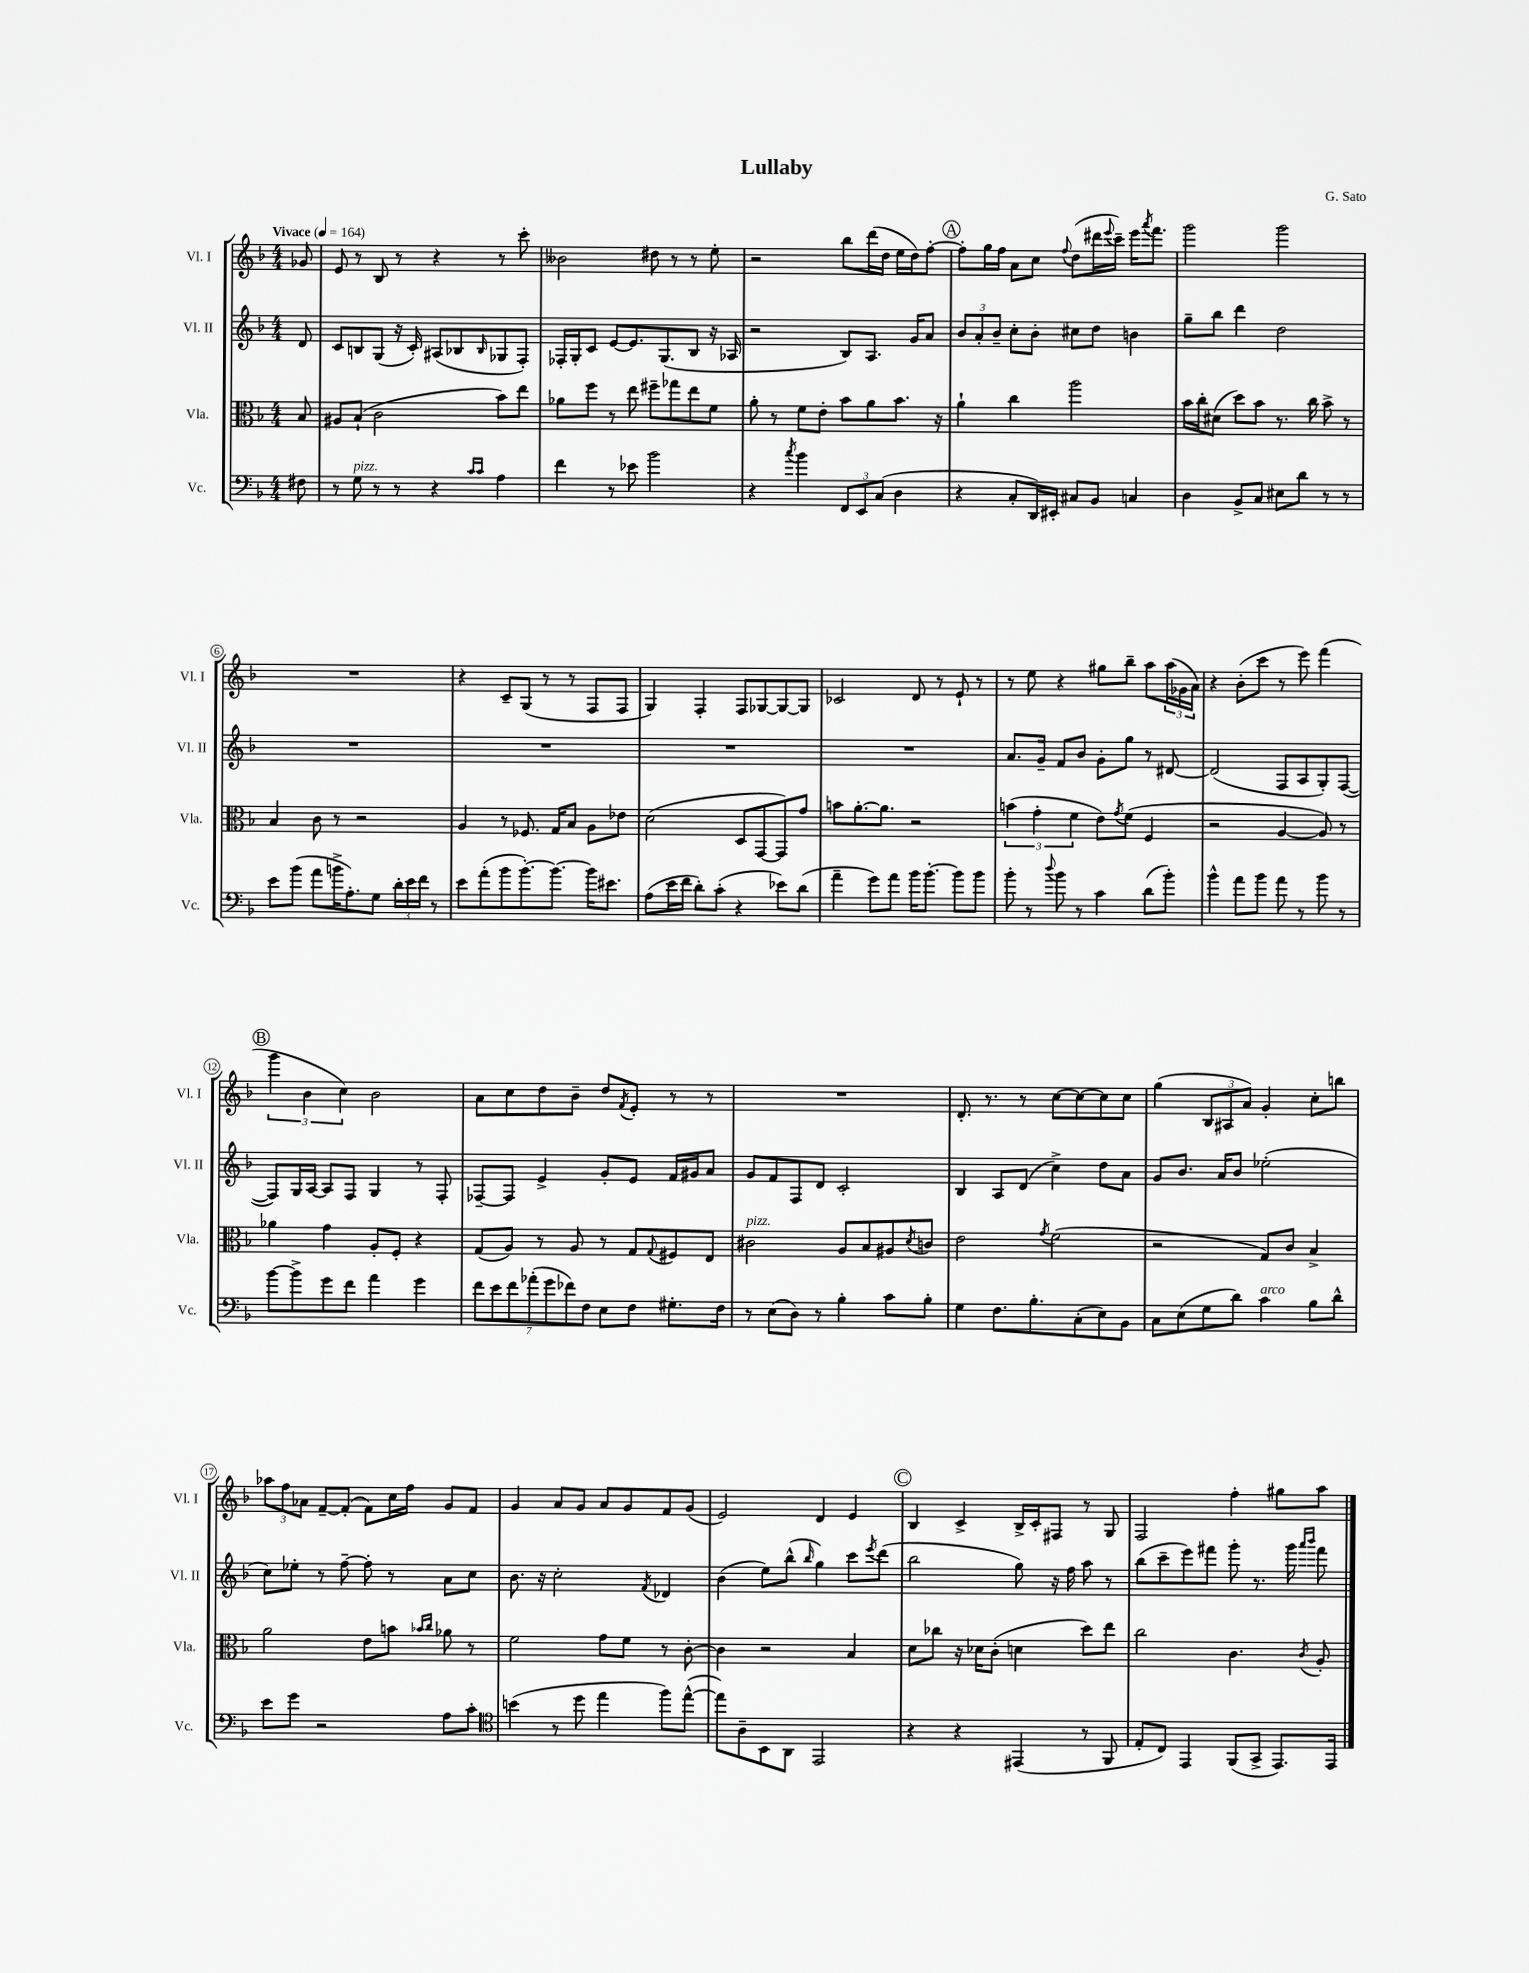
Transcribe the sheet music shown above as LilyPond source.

\header { title = "Lullaby" composer = "G. Sato" }
<<
\new StaffGroup <<
\new Staff = "s0" \with { instrumentName = "Vl. I" shortInstrumentName = "Vl. I" } {
    \clef treble \key f \major \numericTimeSignature \time 4/4 \partial 8 \tempo "Vivace" 4 = 164
    ges'8 |
    e'8 r8 bes8 r8 r4 r8 c'''8-. |
    beses'2 dis''8 r8 r8 e''8-. |
    r2 bes''8 d'''16( d''16 e''16 d''16) f''8~-. |
    \mark \markup { \circle "A" } f''8-. g''16 f''16 a'8 c''8 \appoggiatura { f''8 } d''8( dis'''16 \appoggiatura { e'''8 } c'''16--) e'''16 \acciaccatura { a'''8 } f'''8. |
    g'''2 g'''2 |
    R1 |
    r4 c'8-- g8( r8 r8 f8 f8 |
    g4) f4-. f8 ges8~ ges8~ ges8 |
    ces'2 d'8 r8 e'8-! r8 |
    r8 e''8 r4 gis''8 bes''8-- a''8 \tuplet 3/2 { a''16( ges'16 a'16) } |
    r4 bes'8-.( c'''8 r8 e'''8) f'''4( |
    \mark \markup { \circle "B" } \tuplet 3/2 { g'''4 bes'4 c''4) } bes'2 |
    a'8 c''8 d''8 bes'8-- d''8 \acciaccatura { f'8 } e'8-. r8 r8 |
    R1 |
    d'8.-. r8. r8 c''8~ c''8~ c''8 c''8 |
    g''4( \tuplet 3/2 { bes8 ais8 a'8) } g'4-. c''8-. b''8 |
    \tuplet 3/2 { aes''8 f''8 aes'8 } f'8~-- f'8-.( f'8) c''16 f''16 g'8 f'8 |
    g'4 a'8 g'8 a'8 g'8 f'8 g'8( |
    e'2) d'4 e'4 |
    \mark \markup { \circle "C" } bes4 c'4-> bes16-> c'16-. fis8 r8 g8 |
    f2 f''4-. gis''8 a''8 \bar "|." |
}
\new Staff = "s1" \with { instrumentName = "Vl. II" shortInstrumentName = "Vl. II" } {
    \clef treble \key f \major \numericTimeSignature \time 4/4 \partial 8
    d'8 |
    c'8 b8 g8( r16 c'16-.) ais8( bes8 \grace { bes16 } ges8 f8-.) |
    fes16-. g16-. c'8 e'8~ e'8. g8.( bes8 r16 aes16 |
    r2 bes8) a8. g'16 a'8 |
    \mark \markup { \circle "A" } \tuplet 3/2 { bes'8 a'8-. bes'8-- } c''8-. bes'8-. cis''8 d''8 b'4 |
    g''8-- bes''8 d'''4 d''2 |
    R1 |
    R1 |
    R1 |
    R1 |
    a'8. g'16-- f'8 bes'8 g'8-. g''8 r8 dis'8~ |
    dis'2( f8 a8 g8-.) f8~( |
    \mark \markup { \circle "B" } f8) g16 a16~ a8 f8 g4 r8 f8-. |
    fes8~-- fes8 e'4-> g'8-. e'8 f'16 gis'16 a'8 |
    g'8 f'8 f8 d'8 c'2-. |
    bes4 a8 d'8( c''4->) d''8 a'8 |
    g'8 bes'8. a'16 bes'8 ees''2-.( |
    c''8) ees''8-. r8 f''8~-- f''8-. r8 a'8 c''8 |
    bes'8. r16 c''2-. \acciaccatura { f'8 } des'4 |
    bes'4( e''8) bes''8-^( \grace { bes''16 } g''4) c'''8 \acciaccatura { e'''8 } d'''8( |
    \mark \markup { \circle "C" } bes''2 g''8) r16 f''16 a''8 r8 |
    bes''8( c'''8-- e'''8) fis'''8 g'''8-. r8. g'''16 \grace { a'''16 bes'''16 } fis'''8 \bar "|." |
}
\new Staff = "s2" \with { instrumentName = "Vla." shortInstrumentName = "Vla." } {
    \clef alto \key f \major \numericTimeSignature \time 4/4 \partial 8
    bes8 |
    ais8 bes8-!( c'2 bes'8) e''8 |
    aes'8 f''8 r8 e''8 fis''8-- ges''8 e''8 f'8 |
    a'8-. r8 f'8 e'8-. bes'8 a'8 bes'8. r16 |
    \mark \markup { \circle "A" } a'4-! c''4 a''2 |
    bes'16 c''16-. dis'8( d''8) bes'8 r8. c''16 bes'8-> r8 |
    bes4 c'8 r8 r2 |
    a4 r8 fes8. g16 bes8 a8 ees'8 |
    d'2( d8 g,8~ g,8) g'8 |
    b'8 a'8.~-. a'8. r2 |
    \tuplet 3/2 { b'4( g'4-. f'4 } e'8) \acciaccatura { g'8 } f'8( f4 |
    r2 a4~ a8) r8 |
    \mark \markup { \circle "B" } aes'4 g'4 a8-. f8-. r4 |
    g8( a8) r8 a8 r8 g8 \appoggiatura { g8 } fis8 e8 |
    cis'2^\markup { \italic "pizz." } a8 bes8 ais8 \acciaccatura { d'8 } c'8 |
    e'2 \acciaccatura { g'8 } f'2( |
    r2 g8) c'8 bes4-> |
    a'2 e'8 b'8 \grace { bes'16 c''16 } aes'8 r8 |
    f'2 g'8 f'8 r8 c'8~-. |
    c'4 r2 bes4 |
    \mark \markup { \circle "C" } d'8 ces''8 r16 des'16 c'8-.( d'4 d''8) e''8 |
    c''2 c'4. \acciaccatura { c'8 } a8-. \bar "|." |
}
\new Staff = "s3" \with { instrumentName = "Vc." shortInstrumentName = "Vc." } {
    \clef bass \key f \major \numericTimeSignature \time 4/4 \partial 8
    fis8 |
    r8 g8^\markup { \italic "pizz." } r8 r8 r4 \grace { c'16 c'16 } a4 |
    f'4 r8 ees'8 bes'2 |
    r4 \acciaccatura { c''8 } bes'4 \tuplet 3/2 { f,8 e,8 c8( } d4 |
    \mark \markup { \circle "A" } r4 c8-. d,16) eis,16-. cis8 bes,8 c4 |
    d4 bes,8-> c8 eis8 d'8 r8 r8 |
    e'8 bes'8( a'8 b'16-> a8.-.) g8 \tuplet 3/2 { d'16-. e'16 f'16 } r8 |
    e'8 a'8-.( bes'8 bes'8.~-.) bes'8.~ bes'16 eis'8. |
    a8( e'16 f'16 d'8-.) c'8-.( r4 ees'8) d'8( |
    a'4-- g'8) a'8 bes'16 bes'8.~-. bes'8 bes'8 |
    bes'8-. r8 \appoggiatura { d''8 } bes'8 r8 c'4 d'8( bes'8-.) |
    bes'4-^ a'8 bes'8 a'8 r8 bes'8 r8 |
    \mark \markup { \circle "B" } bes'8~ bes'8-> g'8 f'8 a'4 g'4 |
    \tuplet 7/4 { f'8 e'8 f'8 aes'8-.( g'8 fes'8) f8 } e8 f8 gis8.-. f16 |
    r8 e8( d8) r8 bes4-. c'8 bes8-. |
    g4 f8. bes8.-. c8-.( e8) bes,8 |
    c8 e8( g8 d'8) c'4^\markup { \italic "arco" } bes8 d'8-^ |
    e'8 g'8 r2 a8 c'8-. |
    \clef tenor b'4( r8 d''8 e''4 f''8) e''8~-^( |
    e''8) a8-- bes,8 a,8 e,2 |
    \mark \markup { \circle "C" } r4 r4 eis,4( r8 f,8 |
    e8-. c8) e,4 f,8( g,8-> e,8.) e,16 \bar "|." |
}
>>
>>
\layout { \context { \Score \override BarNumber.stencil = #(make-stencil-circler 0.1 0.3 ly:text-interface::print) } }
